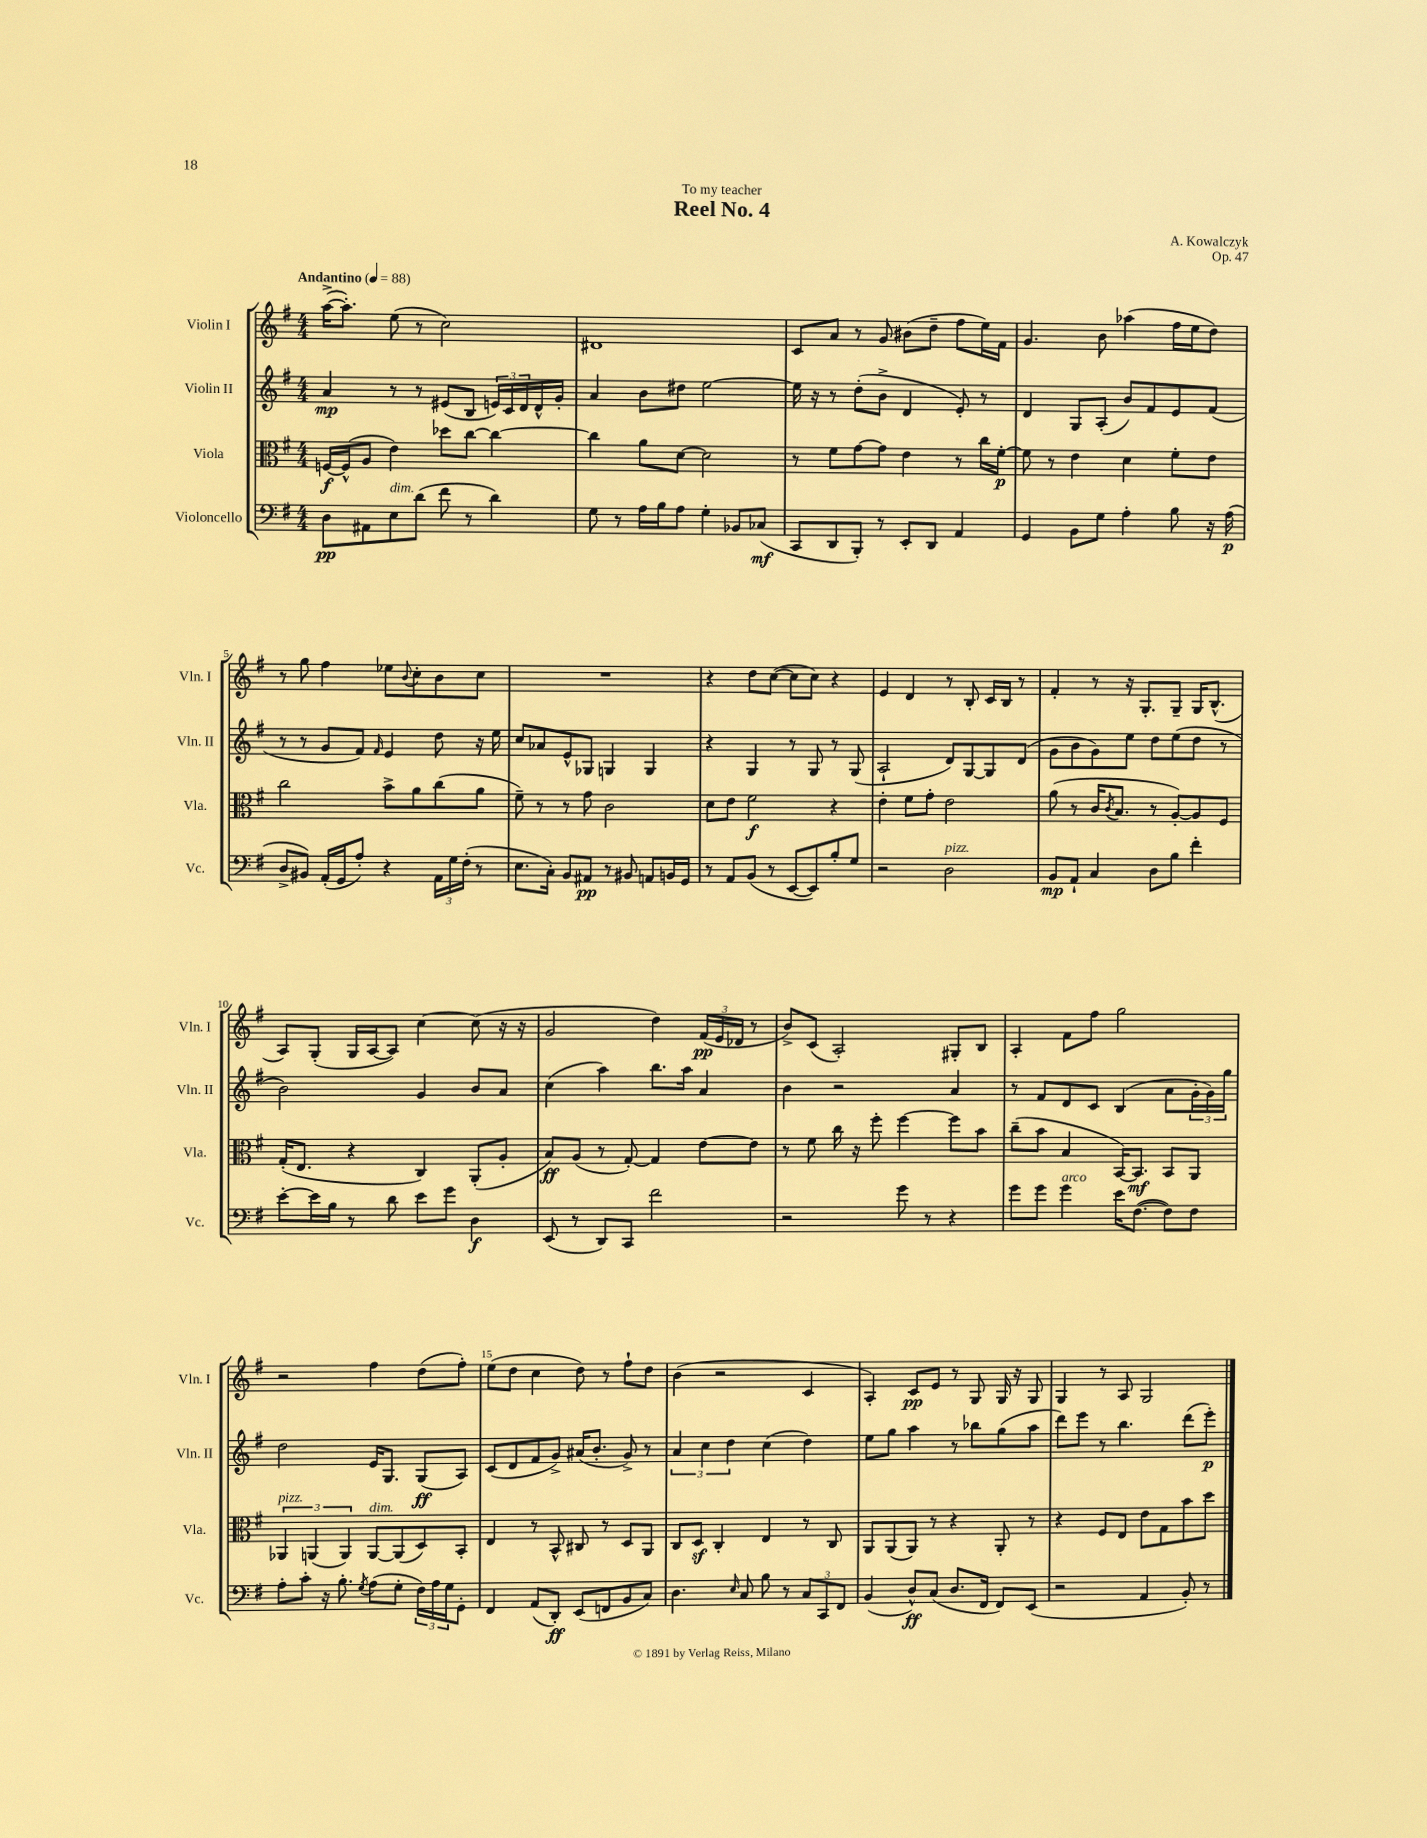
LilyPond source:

\header { title = "Reel No. 4" composer = "A. Kowalczyk" dedication = "To my teacher" opus = "Op. 47" }
<<
\new StaffGroup <<
\new Staff = "s0" \with { instrumentName = "Violin I" shortInstrumentName = "Vln. I" } {
    \clef treble \key g \major \numericTimeSignature \time 4/4 \tempo "Andantino" 4 = 88
    a''16~->( a''8.-.) e''8( r8 c''2) |
    dis'1 |
    c'8 a'8 r8 g'8 bis'8( d''8-- fis''8 e''16) fis'16 |
    g'4. b'8 aes''4( fis''16 e''16 d''8) |
    r8 g''8 fis''4 ees''8 \appoggiatura { b'8 } c''8-. b'8 c''8 |
    R1 |
    r4 d''8 c''8~( c''8 c''8) r4 |
    e'4 d'4 r8 b8-. c'16 b16 r8 |
    fis'4-. r8 r16 g8.-. g8-- g16 b8.-^( |
    a8) g8-.( g16 a16~ a8) c''4~ c''8( r16 r16 |
    g'2 d''4) \tuplet 3/2 { fis'16\pp( e'16 des'16 } r8 |
    b'8->) c'8( a2-.) gis8-. b8 |
    a4-. fis'8 fis''8 g''2 |
    r2 fis''4 d''8( fis''8-.) |
    e''8( d''8 c''4 d''8) r8 fis''8-! d''8 |
    b'4( r2 c'4 |
    a4-.) c'8\pp e'8 r8 g8 g16 r16 g8 |
    g4 r8 a8 g2 \bar "|." |
}
\new Staff = "s1" \with { instrumentName = "Violin II" shortInstrumentName = "Vln. II" } {
    \clef treble \key g \major \numericTimeSignature \time 4/4
    a'4\mp r8 r8 eis'8( b8 \tuplet 3/2 { e'16) c'16 d'16 } d'16-^ g'16-. |
    a'4 b'8 dis''8 e''2~ |
    e''16 r16 r8 d''8-.( b'8-> d'4 e'8-.) r8 |
    d'4 g8 a8-.( b'8) fis'8 e'8 fis'8( |
    r8 r8 g'8 fis'8) \grace { fis'16 } e'4 d''8 r16 e''16 |
    c''8 aes'8 e'8-^ ges8 g4 g4 |
    r4 g4 r8 g8 r8 g8( |
    a2-! d'8) g8~ g8 d'8( |
    g'8 b'8 g'8) e''8 d''8 e''8( d''8 r8 |
    b'2) g'4 b'8 a'8 |
    c''4( a''4) b''8. a''16 a'4 |
    b'4 r2 a'4 |
    r8 fis'8 d'8 c'8 b4( a'8 \tuplet 3/2 { g'16-. g'16) g''16 } |
    d''2 e'16 g8. g8\ff( a8) |
    c'8( d'8 fis'8 g'8->) ais'16( b'8.-. g'8->) r8 |
    \tuplet 3/2 { a'4 c''4 d''4 } c''4( d''4) |
    e''8 g''8 a''4 r8 bes''8 g''8( a''8 |
    d'''8) e'''8 r8 b''4. d'''8( e'''8-.\p) \bar "|." |
}
\new Staff = "s2" \with { instrumentName = "Viola" shortInstrumentName = "Vla." } {
    \clef alto \key g \major \numericTimeSignature \time 4/4
    f16~\f f16-^( a8 e'4) des''8 c''8~ c''4~ |
    c''4 a'8 d'8~ d'2 |
    r8 fis'8 g'8~ g'8 e'4 r8 c''16 fis'16~-.\p |
    fis'8 r8 e'4 d'4 fis'8-. e'8 |
    c''2 b'8-> a'8 c''8( a'8 |
    fis'8--) r8 r8 g'8 c'2 |
    d'8 e'8 fis'2\f r4 |
    e'4-. fis'8 g'8-. e'2 |
    a'8( r8 c'16 \acciaccatura { c'8 } b8. r8 a8~-.) a8 fis8 |
    g16-.( e8. r4 c4) a,8-.( a8-. |
    b8\ff) a8( r8 g8~-.) g4 e'8~ e'8 |
    r8 fis'8 c''16 r16 fis''8-. fis''4~ fis''8 b'8 |
    c''8--( b'8 b4 b,16~) b,8.\mf b,8 a,8 |
    \tuplet 3/2 { aes,4^\markup { \italic "pizz." } a,4( a,4) } a,8~^\markup { \italic "dim." } a,8( d8) b,8-. |
    e4 r8 b,8-^ cis8 r8 d8 a,8 |
    c8 d8\sf c4-. e4 r8 c8 |
    a,8 a,8( a,8) r8 r4 a,8-. r8 |
    r4 fis8 e8 e'8 g8 b'8 d''8 \bar "|." |
}
\new Staff = "s3" \with { instrumentName = "Violoncello" shortInstrumentName = "Vc." } {
    \clef bass \key g \major \numericTimeSignature \time 4/4
    d8\pp ais,8 e8^\markup { \italic "dim." } d'8( fis'8 r8 d'4) |
    g8 r8 a16 b16 a8 g4-. bes,8 ces8\mf( |
    c,8 d,8 b,,8-.) r8 e,8-. d,8 a,4 |
    g,4 b,8 g8 a4-. b8 r16 a16\p( |
    d8-> bis,8) a,16-.( g,16 a8-.) r4 \tuplet 3/2 { a,16 g16 fis16-.( } r8 |
    e8. c16-.) b,8 ais,8\pp r8 bis,8 a,8 b,16 g,16 |
    r8 a,8 b,8( r8 e,8~ e,8) b8-. g8 |
    r2 d2^\markup { \italic "pizz." } |
    b,8\mp a,8-! c4 d8 b8 fis'4-. |
    e'8~-. e'16 b16 r8 d'8 e'8 g'8 d4\f |
    e,8( r8 d,8) c,8 fis'2 |
    r2 g'8 r8 r4 |
    g'8 g'8 g'4^\markup { \italic "arco" } e'16 fis8.~( fis8) fis8 |
    a8-. c'8-. r16 b8.-. \acciaccatura { g8 } a8( g8-. \tuplet 3/2 { fis16) a16 g16 } g,8-. |
    fis,4 a,8( d,8-.\ff) e,8( f,8 b,8 c8) |
    d4. \grace { e16 } c8 b8 r8 \tuplet 3/2 { c8 c,8 fis,8 } |
    b,4( d8-^\ff) c8( d8. fis,16 fis,8) e,8( |
    r2 a,4 b,8-.) r8 \bar "|." |
}
>>
>>
\layout { \context { \Score \override BarNumber.break-visibility = ##(#f #t #t) barNumberVisibility = #(every-nth-bar-number-visible 5) } }
